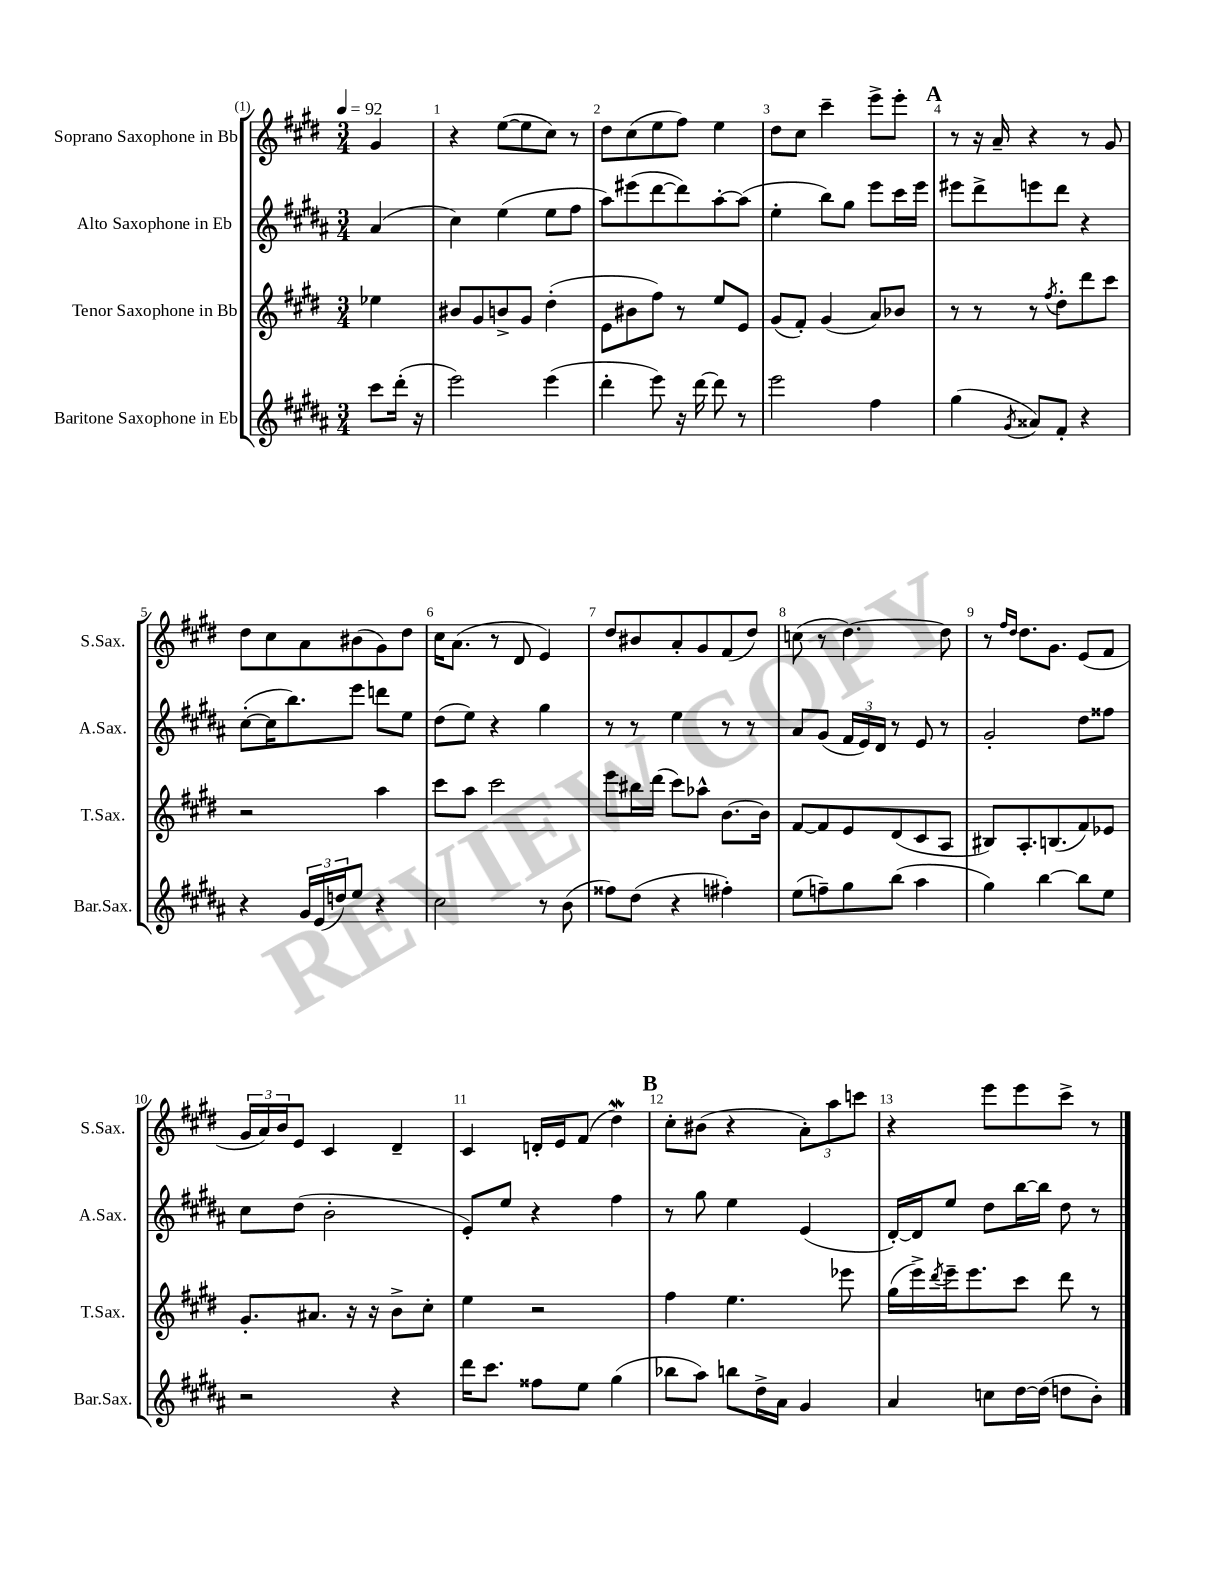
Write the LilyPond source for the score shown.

<<
\new StaffGroup <<
\new Staff = "s0" \with { instrumentName = "Soprano Saxophone in Bb" shortInstrumentName = "S.Sax." } {
    \clef treble \key e \major \numericTimeSignature \time 3/4 \partial 4 \tempo 4 = 92
    gis'4 |
    r4 e''8~( e''8 cis''8) r8 |
    dis''8 cis''8( e''8 fis''8) e''4 |
    dis''8 cis''8 cis'''4-- e'''8-> e'''8-. |
    \mark \markup { \bold "A" } r8 r16 a'16-- r4 r8 gis'8 |
    dis''8 cis''8 a'8 bis'8( gis'8) dis''8 |
    cis''16 a'8.( r8 dis'8 e'4) |
    dis''8 bis'8 a'8-. gis'8 fis'8( dis''8) |
    c''8( r8 dis''4.~) dis''8 |
    r8 \grace { fis''16 dis''16 } dis''8. gis'8. e'8( fis'8 |
    \tuplet 3/2 { gis'16 a'16) b'16 } e'8 cis'4 dis'4-- |
    cis'4 d'16-. e'16 fis'8( dis''4\mordent) |
    \mark \markup { \bold "B" } cis''8-. bis'8( r4 \tuplet 3/2 { a'8-.) a''8 c'''8 } |
    r4 e'''8 e'''8 cis'''8-> r8 \bar "|." |
}
\new Staff = "s1" \with { instrumentName = "Alto Saxophone in Eb" shortInstrumentName = "A.Sax." } {
    \clef treble \key b \major \numericTimeSignature \time 3/4 \partial 4
    ais'4( |
    cis''4) e''4( e''8 fis''8 |
    ais''8) eis'''8( dis'''8~ dis'''8) ais''8~-. ais''8( |
    e''4-. b''8) gis''8 e'''8 cis'''16 e'''16 |
    \mark \markup { \bold "A" } eis'''8 dis'''8-> e'''8 dis'''8 r4 |
    cis''8~-.( cis''16 b''8.) e'''8 d'''8 e''8 |
    dis''8( e''8) r4 gis''4 |
    r8 r8 e''4 r8 r8 |
    ais'8 gis'8( \tuplet 3/2 { fis'16 e'16) dis'16 } r8 e'8 r8 |
    gis'2-. dis''8 fisis''8 |
    cis''8 dis''8( b'2-. |
    e'8-.) e''8 r4 fis''4 |
    \mark \markup { \bold "B" } r8 gis''8 e''4 e'4( |
    dis'16~-.) dis'16 e''8 dis''8 b''16~ b''16 dis''8 r8 \bar "|." |
}
\new Staff = "s2" \with { instrumentName = "Tenor Saxophone in Bb" shortInstrumentName = "T.Sax." } {
    \clef treble \key e \major \numericTimeSignature \time 3/4 \partial 4
    ees''4 |
    bis'8 gis'8 b'8-> gis'8 dis''4-.( |
    e'8 bis'8 fis''8) r8 e''8 e'8 |
    gis'8( fis'8-.) gis'4( a'8) bes'8 |
    \mark \markup { \bold "A" } r8 r8 r8 \acciaccatura { fis''8 } dis''8-. dis'''8 cis'''8 |
    r2 a''4 |
    cis'''8 a''8 cis'''2 |
    e'''8 bis''16 dis'''16( cis'''8) aes''8-^ b'8.~ b'16 |
    fis'8~ fis'8 e'8 dis'8( cis'8 a8 |
    bis8) a8.-. b8.( fis'8) ees'8 |
    gis'8.-. ais'8. r16 r16 b'8-> cis''8-. |
    e''4 r2 |
    \mark \markup { \bold "B" } fis''4 e''4. ees'''8 |
    gis''16( e'''16->) \acciaccatura { dis'''8 } e'''16-- e'''8. cis'''8 dis'''8 r8 \bar "|." |
}
\new Staff = "s3" \with { instrumentName = "Baritone Saxophone in Eb" shortInstrumentName = "Bar.Sax." } {
    \clef treble \key b \major \numericTimeSignature \time 3/4 \partial 4
    cis'''8 dis'''16-.( r16 |
    e'''2) e'''4( |
    dis'''4-. e'''8) r16 dis'''16~ dis'''8 r8 |
    e'''2 fis''4 |
    \mark \markup { \bold "A" } gis''4( \acciaccatura { gis'8 } aisis'8) fis'8-. r4 |
    r4 \tuplet 3/2 { gis'16 e'16( d''16) } e''8 r4 |
    cis''2 r8 b'8( |
    fisis''8) dis''8( r4 fis''4-.) |
    e''8( f''8--) gis''8 b''8( ais''4 |
    gis''4) b''4~ b''8 e''8 |
    r2 r4 |
    dis'''16 cis'''8. fisis''8 e''8 gis''4( |
    \mark \markup { \bold "B" } bes''8 ais''8) b''8 dis''16-> ais'16 gis'4 |
    ais'4 c''8 dis''16~ dis''16( d''8 b'8-.) \bar "|." |
}
>>
>>
\layout { \context { \Score \override BarNumber.break-visibility = ##(#f #t #t) barNumberVisibility = #all-bar-numbers-visible } }
